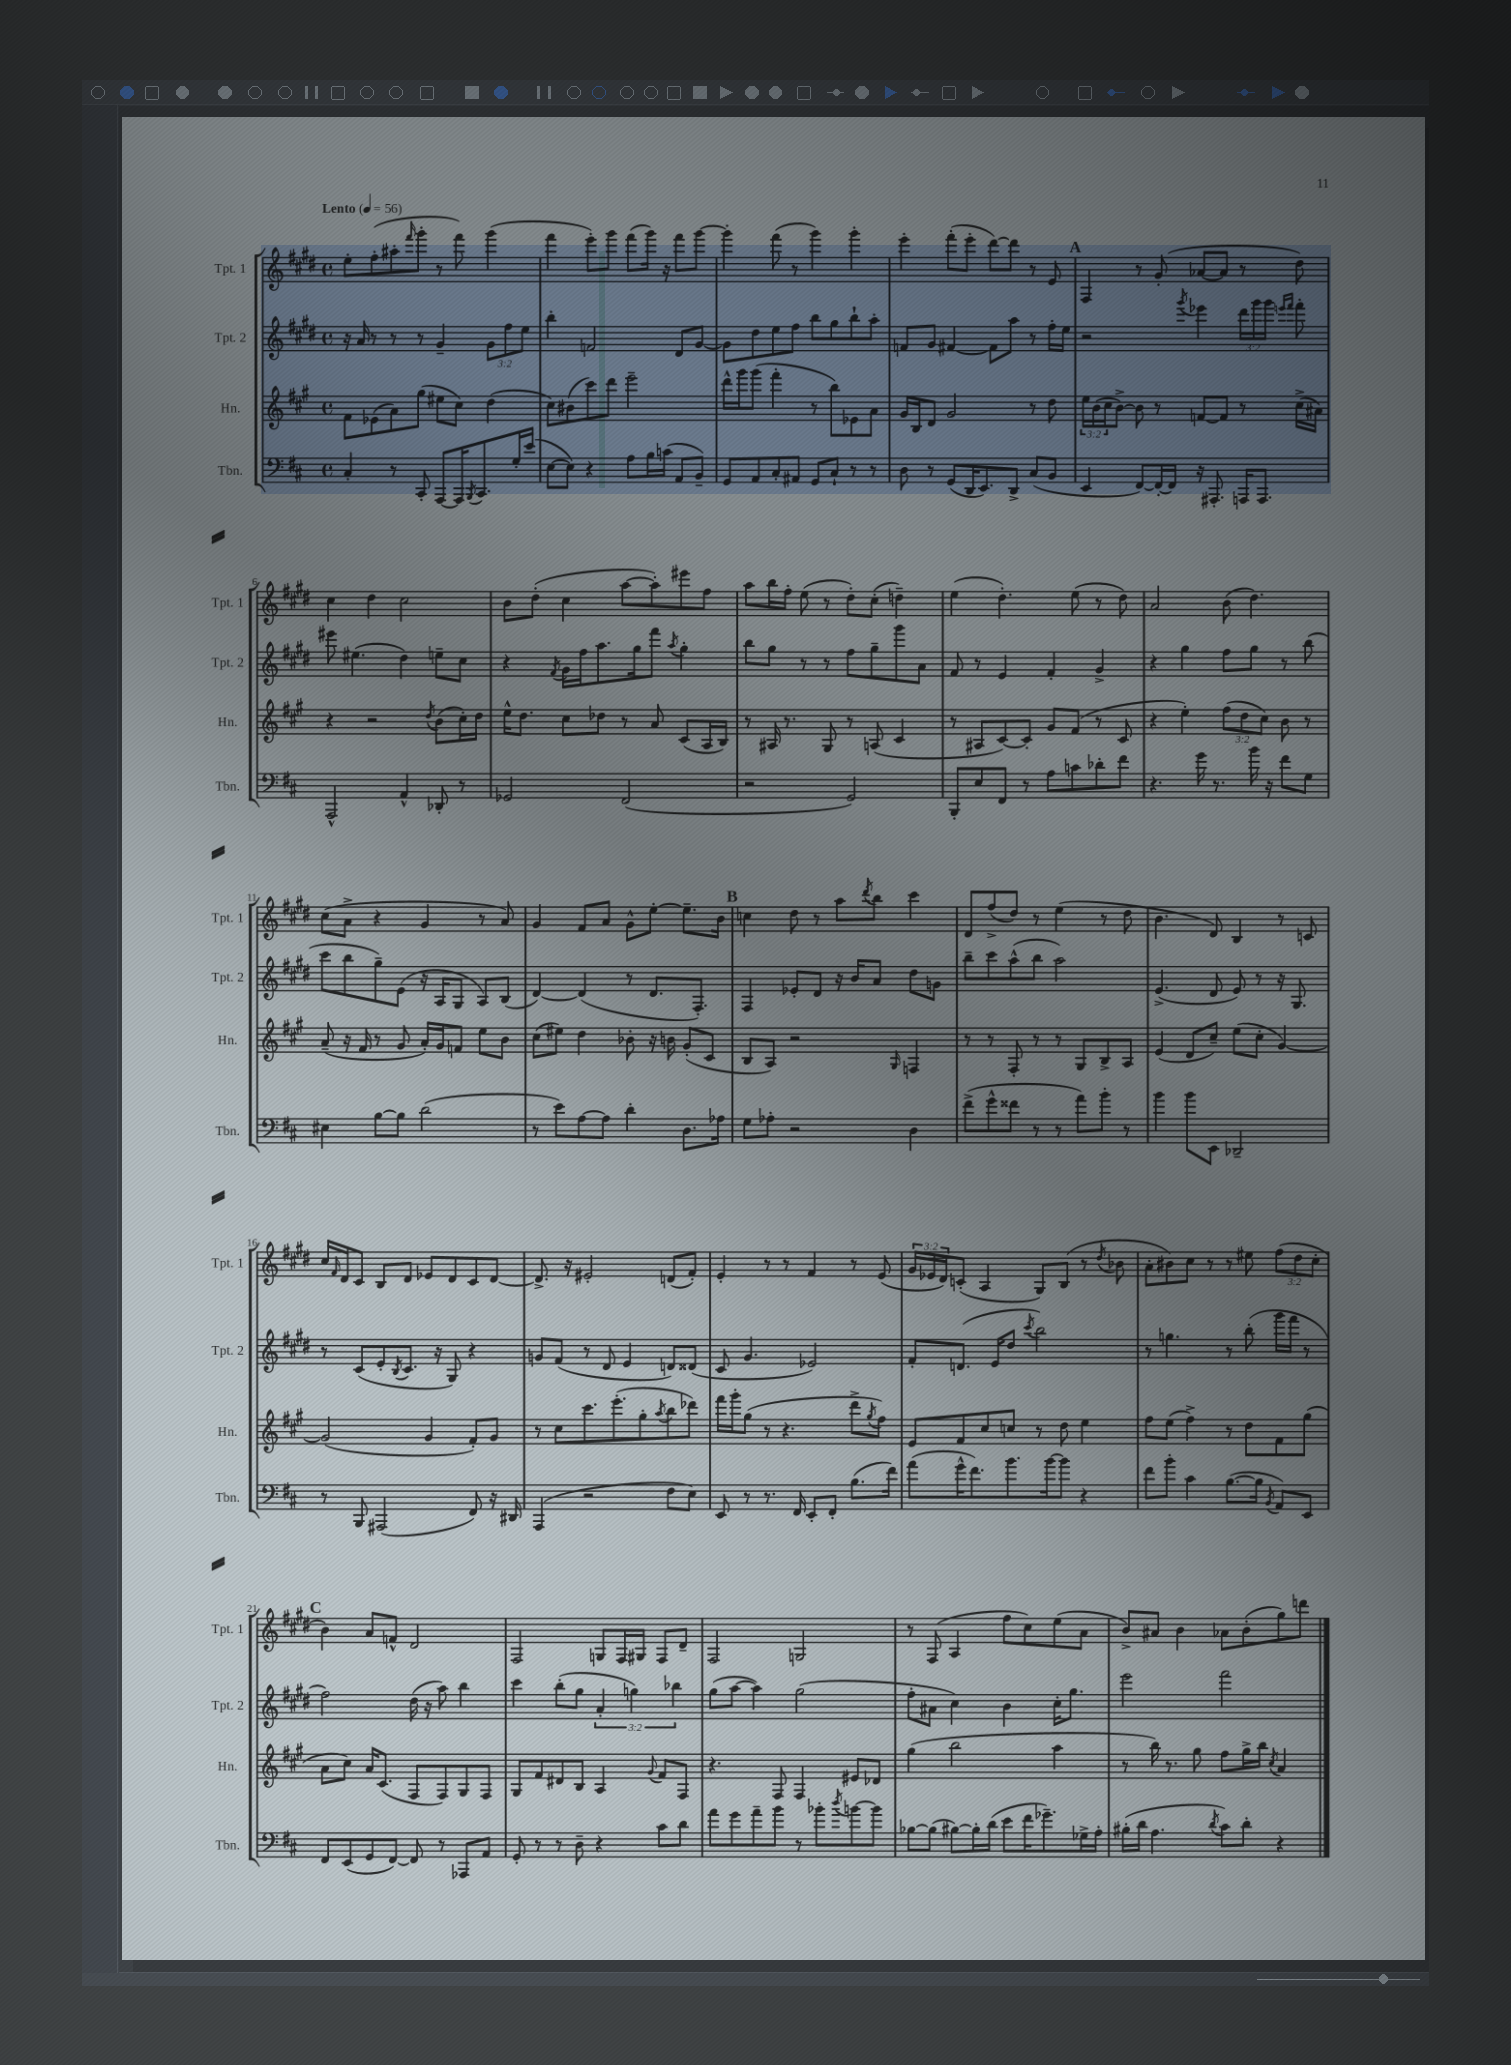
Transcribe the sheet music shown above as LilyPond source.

<<
\new StaffGroup <<
\new Staff = "s0" \with { instrumentName = "Tpt. 1" shortInstrumentName = "Tpt. 1" } {
    \clef treble \key e \major \defaultTimeSignature \time 4/4 \override Staff.TupletNumber.text = #tuplet-number::calc-fraction-text \tempo "Lento" 4 = 56
    e''8-. fis''8-.( ais''8-. \grace { fis'''16 } gis'''8-. r8 fis'''8) gis'''4( |
    fis'''4 e'''8-.) gis'''8 fis'''8( gis'''16) r16 fis'''8 gis'''8~ |
    gis'''4-. fis'''8( r8 gis'''4) gis'''4-. |
    e'''4-. fis'''8-.( e'''8-. dis'''8~) dis'''8 r8 e'8 |
    \mark \markup { \bold "A" } fis4 r8 gis'8-.( aes'8~ aes'8 r8 dis''8) |
    cis''4 dis''4 cis''2 |
    b'8 dis''8-.( cis''4 a''8~ a''8-.) eis'''8 fis''8 |
    a''8 b''16 fis''16-. e''8( r8 dis''8-.) cis''8-.( d''4--) |
    e''4( dis''4.-.) e''8( r8 dis''8) |
    a'2 b'8( dis''4.) |
    cis''8( a'8-> r4 gis'4 r8 a'8) |
    gis'4 fis'8 a'8 gis'8-^ e''8~-. e''8.-- b'16 |
    \mark \markup { \bold "B" } c''4 dis''8 r8 a''8 \acciaccatura { dis'''8 } b''8 cis'''4 |
    dis'8 fis''8->( dis''8) r8 e''4( r8 dis''8 |
    b'4. dis'8) b4 r8 c'8 |
    cis''16 \grace { fis'16 } dis'16 cis'8 b8 dis'8 ees'8 dis'8 cis'8 dis'8~ |
    dis'8.-> r16 eis'2-. d'8( fis'8-.) |
    e'4-. r8 r8 fis'4 r8 e'8( |
    \tuplet 3/2 { gis'16 ees'16 dis'16) } c'8-.( a4 gis8) b8( r8 \acciaccatura { dis''8 } bes'8 |
    a'8-. bis'8) cis''8 r8 r8 eis''8 \tuplet 3/2 { fis''8( dis''8 cis''8-. } |
    \mark \markup { \bold "C" } b'4) a'8 f'8-^ dis'2 |
    fis2 g8 fis16 gis16 fis8 dis'8-- |
    fis2 g2 |
    r8 fis8( a4 fis''8 cis''8) e''8( a'8 |
    b'8->) ais'8 b'4 aes'8 b'8-.( gis''8) d'''8 \bar "|." |
}
\new Staff = "s1" \with { instrumentName = "Tpt. 2" shortInstrumentName = "Tpt. 2" } {
    \clef treble \key e \major \defaultTimeSignature \time 4/4 \override Staff.TupletNumber.text = #tuplet-number::calc-fraction-text
    r16 a'16 r8 r8 r8 gis'4-- \tuplet 3/2 { gis'8 fis''8 e''8 } |
    b''4-. f'2 dis'8 gis'8~ |
    gis'8 dis''8 e''8 fis''8 b''8 gis''8 b''8-! a''8-. |
    f'8 gis'8 fis'4~ fis'8 a''8 r8 fis''16-. e''16 |
    \mark \markup { \bold "A" } r2 \acciaccatura { gis'''8 } ees'''4 \tuplet 3/2 { dis'''16 gis'''16 gis'''16 } \grace { e'''16 fis'''16 } fis'''8-. |
    eis'''8 eis''4.( dis''4) e''8-- cis''8 |
    r4 \acciaccatura { fis'8 } gis'16 fis''16 a''8. gis''16 fis'''8 \acciaccatura { a''8 } gis''4-. |
    b''8 gis''8 r8 r8 fis''8 gis''8-- gis'''8 a'8 |
    fis'8 r8 e'4 fis'4-. gis'4-> |
    r4 gis''4 fis''8 gis''8 r8 b''8( |
    cis'''8 b''8 gis''8--) e'8( r16 a16 gis8 a8) b8( |
    dis'4~) dis'4( r8 dis'8. fis8.-.) |
    \mark \markup { \bold "B" } fis4 ees'8-. dis'8 r16 b'16 a'8 dis''8 g'8 |
    b''8-- cis'''8 a''8-^( b''8 a''2) |
    e'4.->( dis'8 e'8) r8 r16 gis8. |
    r8 cis'8( e'8-. \acciaccatura { b8 } cis'8. r16 gis8) r4 |
    g'8 fis'8( r8 dis'8 e'4 d'8) disis'8( |
    cis'8 gis'4. ees'2) |
    fis'8-. d'8.( e'16 dis''8 \acciaccatura { cis'''8 } b''2) |
    r8 g''4. r8 b''8-.( gis'''16 fis'''16 r8 |
    \mark \markup { \bold "C" } fis''2) dis''16( r16 a''8) b''4 |
    cis'''4 b''8-.( gis''8 \tuplet 3/2 { a'4-. g''4) bes''4 } |
    gis''8( a''8~ a''4) gis''2( |
    fis''8-. ais'8 cis''4) b'4 cis''16-. gis''8. |
    e'''2 fis'''2 \bar "|." |
}
\new Staff = "s2" \with { instrumentName = "Hn." shortInstrumentName = "Hn." } {
    \clef treble \key a \major \defaultTimeSignature \time 4/4 \override Staff.TupletNumber.text = #tuplet-number::calc-fraction-text
    fis'8 ees'8( a'8) gis''8( eis''8 cis''8) d''4( |
    cis''8) bis'8( cis'''8) d'''8 e'''2-- |
    d'''16-^ gis'''16 gis'''8( fis'''4-. r8 b''8) ees'8 a'8 |
    gis'16 b16 d'8 gis'2 r8 d''8 |
    \mark \markup { \bold "A" } \tuplet 3/2 { e''16 b'16( cis''16 } b'8~->) b'8 r8 f'8~ f'8 r8 cis''16->( ais'16) |
    r4 r2 \acciaccatura { d''8 } b'8( cis''16-.) d''16 |
    e''16-^ d''8. cis''8 des''8 r8 a'8 cis'8( a16 b16) |
    r8 ais16 r8. gis8 r8 a8( cis'4 |
    r8 ais8 cis'8~) cis'8-. gis'8 fis'8( r8 cis'8 |
    r4 e''4-.) \tuplet 3/2 { fis''8( d''8 cis''8) } b'8 r8 |
    a'8--( r16 fis'16 r8 gis'8 a'16-.) gis'16 f'8 e''8 b'8 |
    cis''8( eis''8) d''4 bes'8-. r16 b'16 gis'8-.( cis'8 |
    \mark \markup { \bold "B" } b8 a8) r2 \grace { gis16 } f4 |
    r8 r8 fis8-. r8 r8 gis8 b8-> a8 |
    e'4( d'8 cis''8--) e''8( cis''8-. gis'4~) |
    gis'2( gis'4 fis'8-.) gis'8 |
    r8 cis''8 cis'''8. e'''8.-.( gis''8-. \acciaccatura { a''8 } b''8 des'''8) |
    fis'''16 gis'''16-. gis''8( r8 r4. d'''8-> \acciaccatura { gis''8 } fis''8) |
    e'8 fis'8 cis''8 c''8 r8 d''8 e''4 |
    fis''8 e''8( fis''4->) r8 d''8 fis'8 gis''8( |
    \mark \markup { \bold "C" } a'8 cis''8) a'16 cis'8.( fis8 fis8) gis8 fis8 |
    gis8 fis'8 dis'8 b8 a4 \appoggiatura { gis'8 } fis'8 fis8 |
    r4. fis8 fis4 eis'8 des'8 |
    gis''4( b''2 a''4 |
    r8 b''16) r8. gis''8 fis''8 gis''16-> b''16 \acciaccatura { cis''8 } a'4 \bar "|." |
}
\new Staff = "s3" \with { instrumentName = "Tbn." shortInstrumentName = "Tbn." } {
    \clef bass \key d \major \defaultTimeSignature \time 4/4
    cis4-. r8 cis,8-. a,,8~ a,,16 \acciaccatura { b,,8 } cis,8. g16-. e'16( |
    e8~ e8) r4 a8 b16 c'16( a,8 b,8--) |
    g,8 a,8 cis8-. ais,8 g,8 cis8-! r8 r8 |
    d8 r8 g,8( d,16 e,8.) d,8-> cis8( b,8 |
    \mark \markup { \bold "A" } e,4 fis,8~) fis,16~-. fis,16 r16 ais,,8.-. a,,16 a,,8. |
    a,,2-^ a,4-^ des,8-. r8 |
    ges,2 fis,2( |
    r2 g,2) |
    b,,8-. e8 fis,8 r8 a8 c'8 des'8-. fis'8 |
    r4. g'16 r8. b'16 r16 fis'8 g8 |
    eis4 b8~ b8 d'2( |
    r8 e'8) a8~ a8 d'4-. d8. aes16 |
    \mark \markup { \bold "B" } g8 aes8-. r2 d4 |
    fis'8->( g'8-^ fisis'8 r8 r8 a'8) b'8-. r8 |
    b'4 b'8 e,8 des,2-- |
    r8 b,,8 ais,,2( fis,8) r16 dis,16 |
    a,,4( r2 fis8 e8) |
    e,8 r8 r8. fis,16 e,8-. fis,8-. b8.( fis'16) |
    a'8( g'16-^ fis'8.) b'8. b'16~ b'8 r4 |
    fis'8 b'8-. cis'4 b8.~( b16 \acciaccatura { b,8 } a,8) e,8 |
    \mark \markup { \bold "C" } fis,8 e,8( g,8 fis,8~) fis,8 r8 aes,,8 a,8 |
    g,8-. r8 r8 d8-- r4 cis'8 d'8 |
    a'8 g'8 a'8-- b'8 r8 bes'8-. \acciaccatura { d''8 } b'8~ b'8 |
    bes8~ bes8( bis8~) bis16-. d'16( e'8 fis'16 ges'8.--) ges16-> a16-. |
    bis16-.( d'16 a4. \acciaccatura { d'8 } cis'8) d'8-. r4 \bar "|." |
}
>>
>>
